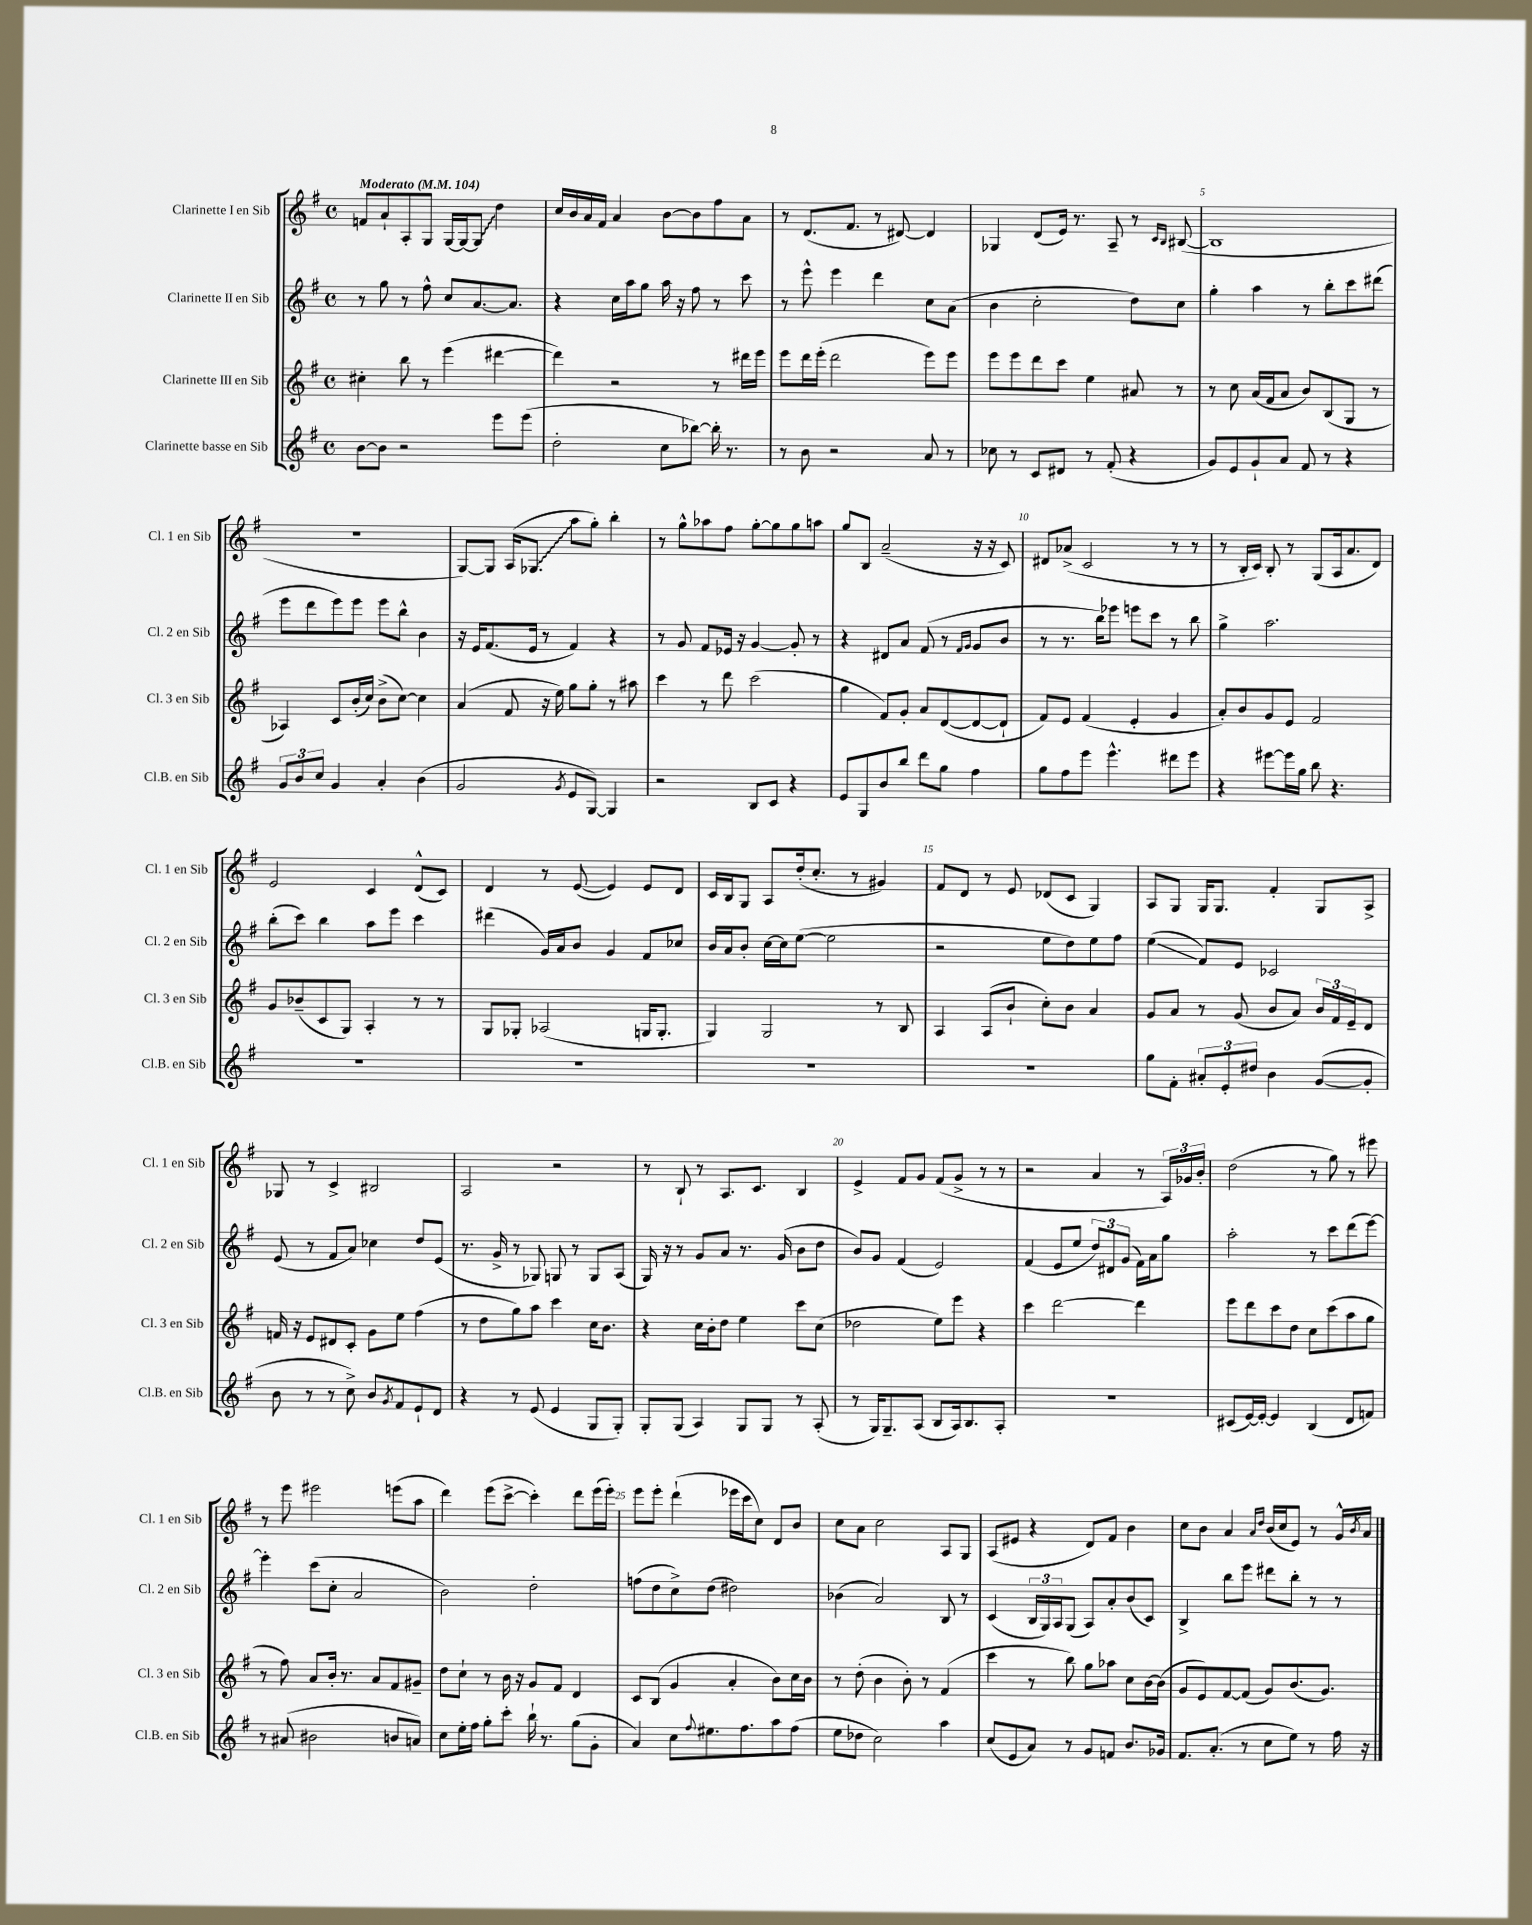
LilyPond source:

<<
\new StaffGroup <<
\new Staff = "s0" \with { instrumentName = "Clarinette I en Sib" shortInstrumentName = "Cl. 1 en Sib" } {
    \clef treble \key g \major \defaultTimeSignature \time 4/4 \tempo "Moderato" 4 = 104
    f'8 a'8-! a8-. g8 g16~ g16~ \once \override Glissando.style = #'zigzag g8\glissando d''4 |
    c''16 b'16 a'16 fis'16 a'4 b'8~ b'8 fis''8 a'8 |
    r8 d'8.( fis'8. r8 dis'8~) dis'4 |
    ges4 d'8( e'16) r8. a8-- r8 \grace { c'16 b16 } bis8~( |
    bis1 |
    R1 |
    g8~) g8 a16( \once \override Glissando.style = #'zigzag ges8.\glissando a''8 g''8-.) b''4-. |
    r8 g''8-^ aes''8 fis''8 g''8~-. g''8 g''8 a''8 |
    g''8 b8 a'2--( r16 r16 c'8) |
    dis'8 aes'8->( c'2 r8 r8 |
    r8 b16-. c'16) b8-. r8 g8( a16 a'8. d'8) |
    e'2 c'4 d'8-^( c'8) |
    d'4 r8 e'8~( e'4) e'8 d'8 |
    c'16 b16 g8 a8 d''16-.( c''8.-. r8 gis'4) |
    fis'8 d'8 r8 e'8 des'8( c'8 g4) |
    a8 g8 g16 g8. fis'4-. g8 a8-> |
    ges8 r8 c'4-> bis2 |
    a2 r2 |
    r8 b8-! r8 a8. c'8. b4 |
    e'4-> fis'8 g'8 fis'8( g'8-> r8 r8 |
    r2 a'4 r8 \tuplet 3/2 { a16) ges'16 b'16-. } |
    d''2( r8 g''8) r8 eis'''8 |
    r8 e'''8 eis'''2 e'''8( a''8 |
    d'''4) e'''8( c'''8~-> c'''4-.) d'''8 e'''16( e'''16-.) |
    e'''8 e'''8-. d'''4-!( ees'''16 c'''16 c''8) d'8 b'8 |
    c''8 a'8 c''2 a8 g8 |
    a8( eis'8 r4 d'8) fis'8 b'4 |
    c''8 b'8 a'4 \grace { a'16 d''16 } b'16( c''16 e'8) r8 g'16-^ \acciaccatura { b'8 } a'16 \bar "|." |
}
\new Staff = "s1" \with { instrumentName = "Clarinette II en Sib" shortInstrumentName = "Cl. 2 en Sib" } {
    \clef treble \key g \major \defaultTimeSignature \time 4/4
    r8 g''8 r8 fis''8-^ c''8 a'8.~ a'8. |
    r4 c''16 a''16 g''8 a''16 r16 fis''8 r8 c'''8 |
    r8 e'''8-^ e'''4 d'''4 c''8 a'8( |
    b'4 c''2-. d''8) c''8 |
    g''4-. a''4 r8 b''8-. c'''8 dis'''8( |
    e'''8 d'''8 e'''8) e'''8 e'''8 b''8-^ b'4 |
    r16 e'16 fis'8.( e'16 r8 fis'4) r4 |
    r8 g'8 fis'8 ees'16 r16 g'4~ g'8-. r8 |
    r4 dis'8 a'8 fis'8( r8 \grace { fis'16 g'16 } g'8 b'8 |
    r8 r8. b''16) ees'''8 e'''8 c'''8 r8 b''8 |
    g''4-> a''2. |
    b''8-.( c'''8) b''4 a''8 e'''8 c'''4 |
    dis'''4( g'16) a'16 b'8 g'4 fis'8 ces''8 |
    b'16 a'16 b'8-. c''16~ c''16 e''8~( e''2 |
    r2 e''8 d''8) e''8 fis''8 |
    e''4\glissando( fis'8) e'8 ces'2 |
    e'8( r8 fis'8 a'8) ces''4 d''8 e'8( |
    r8. g'16-> r8 ges8) g8 r8 g8 a8( |
    g16) r16 r8 g'8 a'8 r8. g'16( b'8 d''8 |
    b'8) g'8 fis'4( e'2) |
    fis'4( e'8 e''8 \tuplet 3/2 { d''8) dis'8 g'8( } fis'16) a'16 g''8 |
    a''2-. r8 c'''8 d'''8( e'''8~) |
    e'''4-. c'''8( c''8-. a'2 |
    b'2) d''2-. |
    f''8( d''8 c''8->) d''8( dis''2) |
    bes'4( a'2) b8 r8 |
    c'4( \tuplet 3/2 { b16 g16) a16 } g8( a8) a'8-. b'8( c'8) |
    b4-> b''8 e'''8 dis'''8 b''8-. r8 r8 \bar "|." |
}
\new Staff = "s2" \with { instrumentName = "Clarinette III en Sib" shortInstrumentName = "Cl. 3 en Sib" } {
    \clef treble \key g \major \defaultTimeSignature \time 4/4
    cis''4-. b''8 r8 e'''4( dis'''4~ |
    dis'''4) r2 r8 dis'''16 e'''16 |
    e'''8 d'''16 e'''16-.( d'''2 e'''8) e'''8 |
    e'''8 e'''8 d'''8 c'''8 e''4 ais'8 r8 |
    r8 c''8 a'16( fis'16 a'8 b'8) b8( g8 r8 |
    aes4) c'8 b'16-.( c''16) b'8->( c''8~) c''4 |
    a'4( fis'8 r16 e''16) g''8 g''8-. r8 ais''8 |
    c'''4 r8 d'''8 c'''2( |
    g''4 fis'8) g'8-. a'8 d'8~( d'8~ d'8-! |
    fis'8) e'8 fis'4( e'4-. g'4 |
    a'8-.) b'8 g'8 e'8 fis'2 |
    g'8 bes'8--( c'8 g8) a4-. r8 r8 |
    g8 ges8-. aes2( g16 g8.-. |
    g4) g2 r8 b8 |
    a4 a8( b'8-! c''8-.) b'8 a'4 |
    g'8 a'8 r8 g'8( b'8 a'8) \tuplet 3/2 { b'16 fis'16 e'16-- } d'8 |
    f'16 r16 e'8 dis'8 c'8-. g'8 e''8 fis''4( |
    r8 d''8 g''8) a''8 c'''4 c''16 b'8. |
    r4 c''16 b'16-. d''8 e''4 c'''8 c''8( |
    des''2 e''8) e'''8 r4 |
    c'''4 d'''2~ d'''4 |
    e'''8 d'''8 c'''8 d''8 c''8 c'''8( a''8 g''8 |
    r8 fis''8) a'8 b'16-. r8. a'8 fis'8 gis'8-- |
    d''8 c''8-! r8 b'16 r16 g'8 fis'8 d'4 |
    c'8 b8( g'4 a'4-. b'8) c''16 b'16 |
    r8 d''8-.( b'4 b'8-.) r8 fis'4( |
    c'''4 r8 b''8) g''8 aes''8 c''8 b'16~ b'16( |
    g'8 e'8) fis'8~ fis'8( g'8) b'8.( g'8.) \bar "|." |
}
\new Staff = "s3" \with { instrumentName = "Clarinette basse en Sib" shortInstrumentName = "Cl.B. en Sib" } {
    \clef treble \key g \major \defaultTimeSignature \time 4/4
    b'8~ b'8 r2 e'''8 e'''8( |
    d''2-. c''8 bes''8~) bes''16-. r8. |
    r8 b'8 r2 a'8 r8 |
    ces''8 r8 c'8 dis'8 r8 fis'8-.( r4 |
    g'8) e'8 g'8-! a'8 fis'8 r8 r4 |
    \tuplet 3/2 { g'8 b'8 c''8 } g'4 a'4-. b'4( |
    g'2 \acciaccatura { g'8 } e'8 g8~) g4 |
    r2 b8 c'8 r4 |
    e'8 g8 b'8 b''8 d'''8 g''8 fis''4 |
    g''8 fis''8 e'''8 e'''4.-^ dis'''8 e'''8 |
    r4 eis'''8~ eis'''16 g''16 b''8 r4. |
    R1 |
    R1 |
    R1 |
    R1 |
    g''8 fis'8-. \tuplet 3/2 { ais'8-. e'8-. dis''8 } b'4 g'8~( g'8-. |
    b'8 r8 r8 c''8->) b'8 \acciaccatura { g'8 } fis'8 e'8-! d'8 |
    r4 r8 e'8( e'4 g8 g8-.) |
    g8-. g8( a4) g8 g8 r8 a8-.( |
    r8 g16) g8.-- a8( b8 a16) b8. a8-. |
    R1 |
    cis'8( e'16~) e'16~-. e'4 b4( d'8 f'8) |
    r8 ais'8( bis'2 b'8 a'8) |
    c''8 e''16-. fis''16 g''8-. c'''8-. b''16-! r8. g''8( g'8-. |
    a'4) c''8 \appoggiatura { fis''8 } eis''8. fis''8. a''8 fis''8( |
    e''8 des''8 c''2) a''4 |
    c''8( e'8 a'8) r8 g'8 f'8 b'8. ges'16 |
    fis'8. a'8.-.( r8 c''8 e''8) r8 fis''16 r16 \bar "|." |
}
>>
>>
\layout { \context { \Score \override BarNumber.break-visibility = ##(#f #t #t) barNumberVisibility = #(every-nth-bar-number-visible 5) } }
